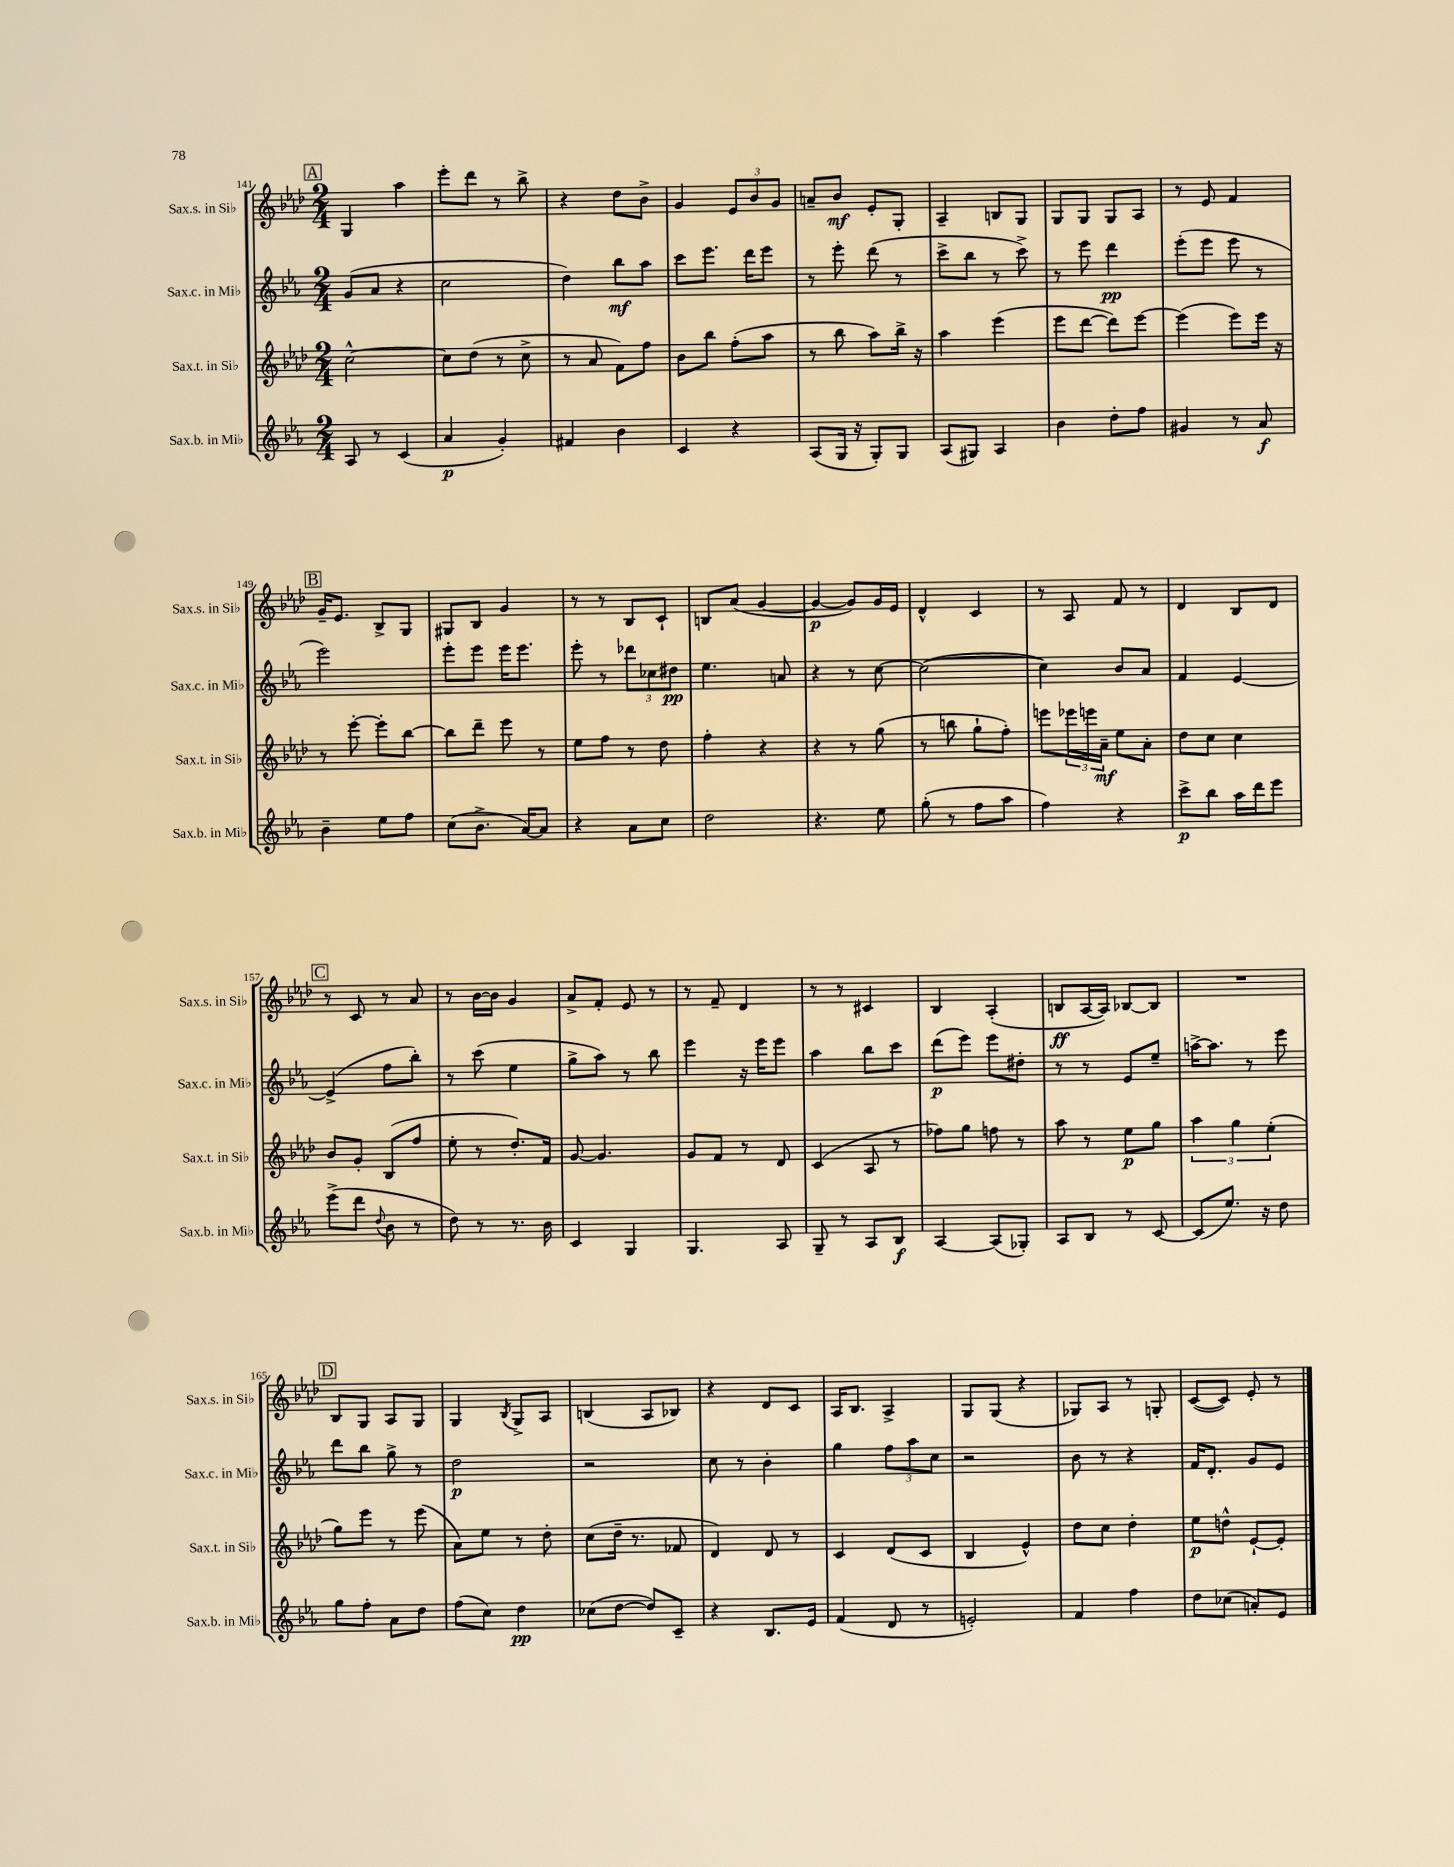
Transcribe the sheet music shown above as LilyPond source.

<<
\new StaffGroup <<
\new Staff = "s0" \with { instrumentName = "Sax.s. in Sib" shortInstrumentName = "Sax.s. in Sib" } {
    \clef treble \key aes \major \numericTimeSignature \time 2/4
    \mark \markup { \box "A" } g4 aes''4 |
    ees'''8-. des'''8 r8 bes''8-> |
    r4 des''8 bes'8-> |
    g'4 \tuplet 3/2 { ees'8 bes'8 g'8 } |
    a'8-- bes'8\mf ees'8-. g8-. |
    aes4-- b8 g8 |
    g8 g8 g8 aes8 |
    r8 ees'8 f'4 |
    \mark \markup { \box "B" } g'16-- ees'8. bes8-> g8 |
    gis8 bes8 g'4 |
    r8 r8 bes8 c'8-! |
    b8 aes'8( g'4~ |
    g'4~\p g'8) g'16 ees'16 |
    des'4-^ c'4 |
    r8 aes8 f'8 r8 |
    des'4 bes8 des'8 |
    \mark \markup { \box "C" } r8 c'8 r8 aes'8 |
    r8 bes'16~ bes'16 g'4 |
    aes'8-> f'8-. ees'8 r8 |
    r8 f'8-- des'4 |
    r8 r8 cis'4 |
    bes4 aes4-.( |
    b8\ff aes16~ aes16) bes8~ bes8 |
    R2 |
    \mark \markup { \box "D" } bes8 g8 aes8 g8 |
    g4 \acciaccatura { bes8 } g8-> aes8 |
    b4( aes8 bes8) |
    r4 des'8 c'8 |
    aes16 bes8. aes4-> |
    g8 g8( r4 |
    ges8) aes8 r8 g8-. |
    c'8~( c'8) ees'8-. r8 \bar "|." |
}
\new Staff = "s1" \with { instrumentName = "Sax.c. in Mib" shortInstrumentName = "Sax.c. in Mib" } {
    \clef treble \key ees \major \numericTimeSignature \time 2/4
    \mark \markup { \box "A" } g'8( aes'8 r4 |
    c''2 |
    d''4) bes''8\mf aes''8 |
    c'''8 ees'''8. d'''16 ees'''8 |
    r8 ees'''8-. d'''8( r8 |
    c'''8-> bes''8 r8 c'''8->) |
    r8 ees'''8 d'''4\pp |
    ees'''8-.( ees'''8 ees'''8 r8 |
    \mark \markup { \box "B" } ees'''2) |
    ees'''8-. ees'''8 ees'''16 ees'''8. |
    ees'''8-. r8 \tuplet 3/2 { des'''8 ces''8 dis''8\pp } |
    ees''4. a'8 |
    r4 r8 c''8~ |
    c''2~( |
    c''4) bes'8 aes'8 |
    f'4 ees'4~ |
    \mark \markup { \box "C" } ees'4->( f''8 bes''8-.) |
    r8 c'''8( ees''4 |
    g''8-> aes''8) r8 bes''8 |
    ees'''4 r16 ees'''16 ees'''8 |
    aes''4 bes''8 c'''8 |
    d'''8\p( ees'''8) ees'''8 dis''8-. |
    r8 r8 ees'8 ees''8-- |
    a''16~-> a''8. r8 ees'''8 |
    \mark \markup { \box "D" } d'''8 bes''8 g''8-> r8 |
    d''2\p |
    r2 |
    c''8 r8 bes'4-. |
    g''4 \tuplet 3/2 { f''8 aes''8 c''8 } |
    r2 |
    bes'8 r8 r4 |
    f'16 d'8.-. g'8 ees'8 \bar "|." |
}
\new Staff = "s2" \with { instrumentName = "Sax.t. in Sib" shortInstrumentName = "Sax.t. in Sib" } {
    \clef treble \key aes \major \numericTimeSignature \time 2/4
    \mark \markup { \box "A" } c''2~-^ |
    c''8 des''8( r8 c''8-> |
    r8 aes'8 f'8) f''8 |
    bes'8 bes''8 f''8-.( aes''8 |
    r8 bes''8 aes''8) bes''16-> r16 |
    aes''4 ees'''4( |
    ees'''8 des'''8~ des'''8) ees'''8~ |
    ees'''4( ees'''8) ees'''16 r16 |
    \mark \markup { \box "B" } r8 ees'''8~-. ees'''8-. bes''8~ |
    bes''8 des'''8-- ees'''8 r8 |
    ees''8 f''8 r8 des''8 |
    f''4-. r4 |
    r4 r8 g''8( |
    r8 b''8 g''8-! f''8-.) |
    e'''8 \tuplet 3/2 { ees'''16 e'''16 aes'16--\mf } ees''8 aes'8-. |
    des''8 c''8 c''4 |
    \mark \markup { \box "C" } bes'8 g'8-. bes8( f''8 |
    ees''8-. r8 des''8.-.) f'16 |
    g'8~ g'4. |
    g'8 f'8 r8 des'8 |
    c'4( aes8 r8 |
    fes''8) g''8 f''8 r8 |
    aes''8 r8 ees''8\p g''8 |
    \tuplet 3/2 { aes''4 g''4 ees''4-.( } |
    \mark \markup { \box "D" } g''8) ees'''8 r8 ees'''8( |
    aes'8) ees''8 r8 des''8-. |
    c''8( des''16-- r8. fes'8 |
    des'4) des'8 r8 |
    c'4 des'8( c'8 |
    bes4 ees'4-^) |
    des''8 c''8 des''4-. |
    ees''8\p d''8-^ ees'8~-! ees'8-. \bar "|." |
}
\new Staff = "s3" \with { instrumentName = "Sax.b. in Mib" shortInstrumentName = "Sax.b. in Mib" } {
    \clef treble \key ees \major \numericTimeSignature \time 2/4
    \mark \markup { \box "A" } aes8 r8 c'4( |
    aes'4\p g'4-.) |
    fis'4 bes'4 |
    c'4 r4 |
    aes8( g16 r16 g8-.) g8 |
    aes8( gis8) aes4 |
    bes'4 d''8-. f''8 |
    gis'4 r8 aes'8\f |
    \mark \markup { \box "B" } bes'4-- ees''8 f''8 |
    c''8( bes'8.-> aes'16~) aes'8 |
    r4 aes'8 c''8 |
    d''2 |
    r4. ees''8 |
    g''8-.( r8 f''8 aes''8 |
    f''4) r4 |
    c'''8->\p bes''8 aes''16 d'''16 ees'''8 |
    \mark \markup { \box "C" } ees'''8->( d'''8 \appoggiatura { d''8 } bes'8 r8 |
    d''8) r8 r8. bes'16 |
    c'4 g4 |
    g4. aes8 |
    g8-- r8 aes8 bes8\f |
    aes4~ aes8( ges8-.) |
    aes8 bes8 r8 c'8~ |
    c'8( ees''8.) r16 d''8 |
    \mark \markup { \box "D" } g''8 f''8-. aes'8 d''8 |
    f''8( c''8) d''4\pp |
    ces''8( d''8~ d''8) c'8-- |
    r4 bes8. ees'16 |
    f'4( d'8 r8 |
    e'2-.) |
    f'4 f''4 |
    d''8 ces''8( a'8-.) ees'8 \bar "|." |
}
>>
>>
\layout { \context { \Score currentBarNumber = #141 } }
